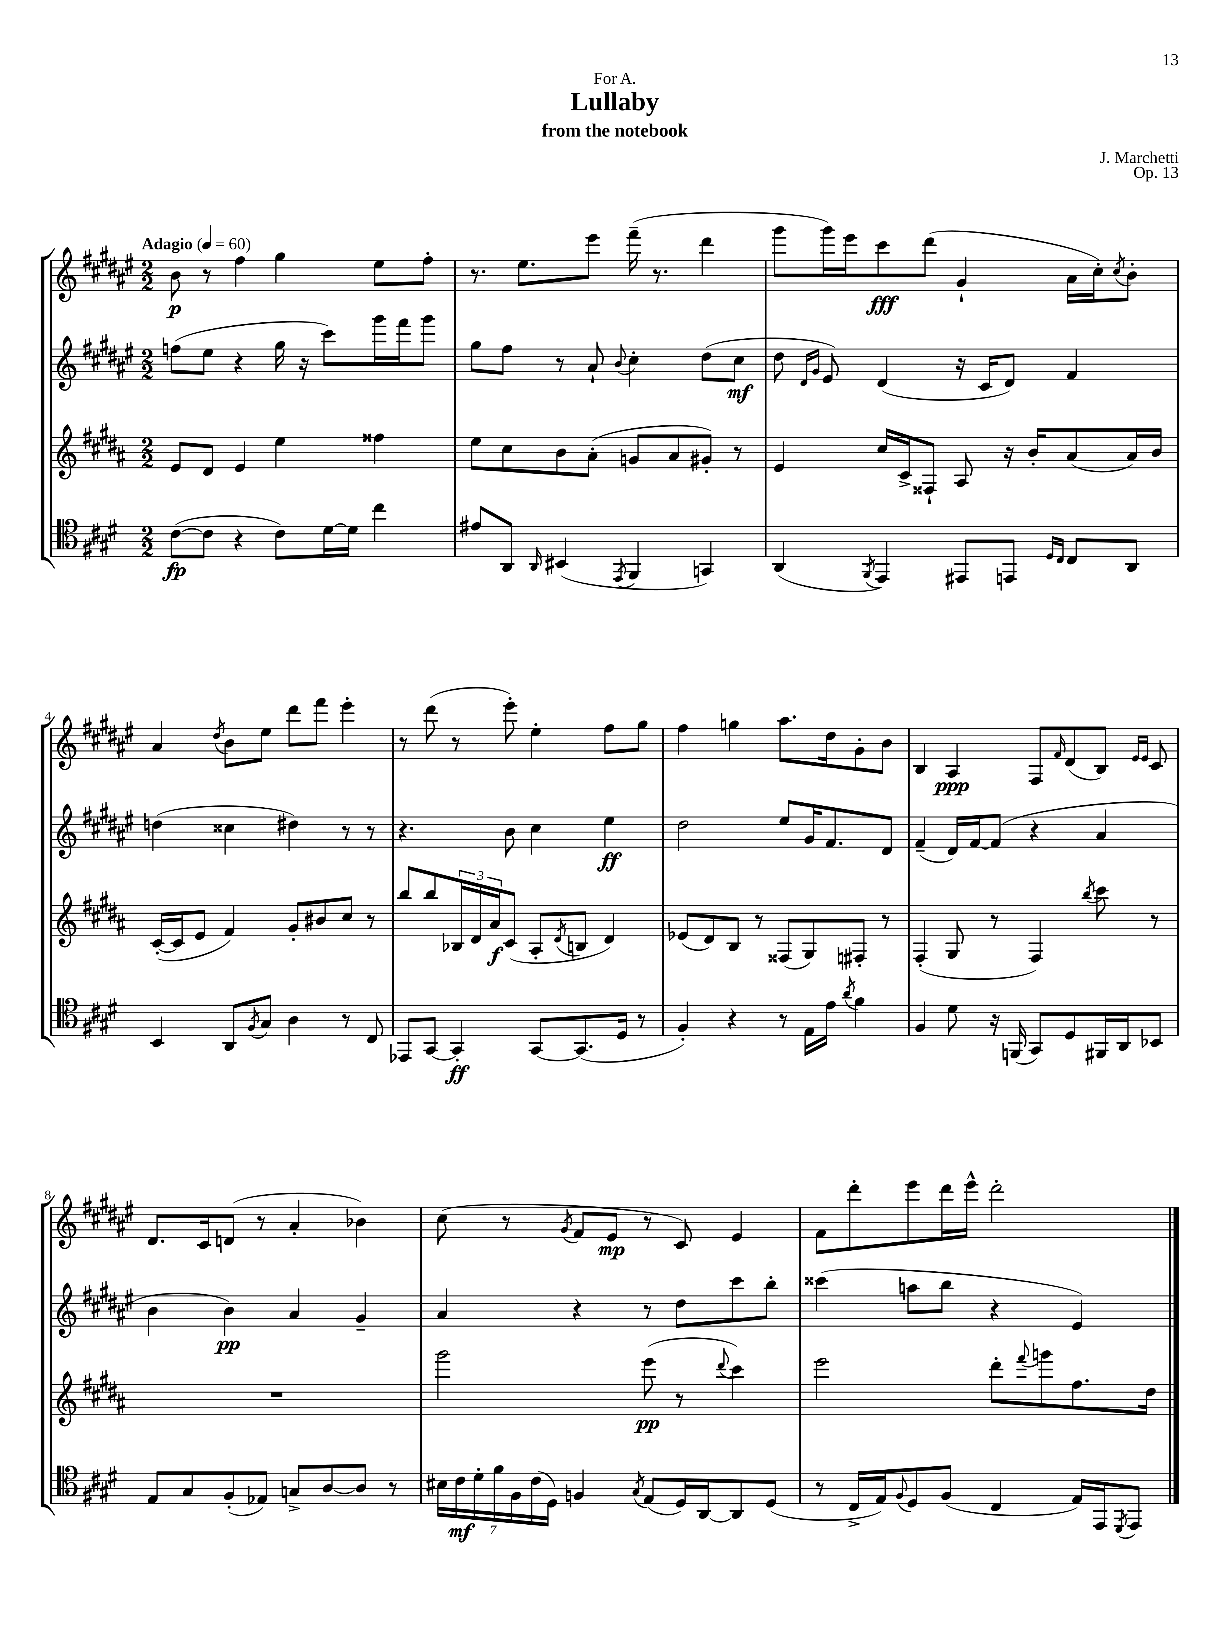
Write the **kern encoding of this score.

**kern	**kern	**kern	**kern
*staff4	*staff3	*staff2	*staff1
*clefC4	*clefG2	*clefG2	*clefG2
*k[f#c#g#d#]	*k[f#c#g#d#a#]	*k[f#c#g#d#a#e#]	*k[f#c#g#d#a#e#]
*M2/2	*M2/2	*M2/2	*M2/2
*MM60	*MM60	*MM60	*MM60
([8c#	8e	(8ff	8b
8c#]	8d#	8ee#	8r
4r	4e	4r	4ff#
8c#)	4ee	16gg#	4gg#
.	.	16r	.
[16d#	.	8ccc#)	.
16d#]	.	.	.
4cc#	4ff##	16ggg#	8ee#
.	.	16fff#	.
.	.	8ggg#	8ff#'
=	=	=	=
8e#	8ee	8gg#	8.r
8AA	8cc#	8ff#	.
.	.	.	8.ee#
16qqAA	.	.	.
(4BB#	8b	8r	.
.	(8a#'	8a#`	8eee#
8qEE	.	8qqb	.
4FF#	8g	4cc#'	(16fff#~
.	.	.	8.r
.	8a#	.	.
4GG)	8g#')	(8dd#	4ddd#
.	8r	8cc#	.
=	=	=	=
(4AA	4e	8dd#	8ggg#
.	.	16qqd#	.
.	.	16qqg#	.
.	.	8e#)	16ggg#)
.	.	.	16eee#
8qFF#	.	.	.
4EE)	16cc#	(4d#	8ccc#
.	16c#^	.	.
.	8F##`	.	(8ddd#
8EE#	8A#	16r	4g#`
.	.	16c#	.
8EE	16r	8d#)	.
.	16b'	.	.
16qqD#	.	.	.
16qqC#	.	.	.
8C#	(8a#	4f#	16a#
.	.	.	16cc#')
.	.	.	8qcc#
8AA	16a#)	.	8b'
.	16b	.	.
=	=	=	=
4BB	([16c#'	(4dd	4a#
.	16c#]	.	.
.	8e	.	.
.	.	.	8qdd#
8AA	4f#)	4cc##	8b
8qF#	.	.	.
8G#	.	.	8ee#
4A	8g#'	4dd#)	8ddd#
.	8b#	.	8fff#
8r	8cc#	8r	4eee#'
8C#	8r	8r	.
=	=	=	=
8EE-	8bb	4.r	8r
[8GG#	8bb	.	(8ddd#
4GG#']	24B-	.	8r
.	24d#	.	.
.	24a#	.	.
.	(8c#	8b	8eee#')
[8GG#	8A#'	4cc#	4ee#'
.	8qd#	.	.
(8.GG#]	8B	.	.
.	4d#)	4ee#	8ff#
16D#	.	.	.
8r	.	.	8gg#
=	=	=	=
4F#')	(8e-	2dd#	4ff#
.	8d#)	.	.
4r	8B	.	4gg
.	8r	.	.
8r	(8F##	8ee#	8.aa#
16E	8G#)	16g#	.
16e	.	8.f#	16dd#
8qa	.	.	.
4f#	8F#'	.	8g#'
.	8r	8d#	8b
=	=	=	=
4F#	(4F#'	(4f#~	4B
8d#	8G#	16d#)	4A#
.	.	[16f#	.
16r	8r	(8f#]	.
(16FF	.	.	.
8GG#)	4F#)	4r	8F#
.	.	.	16qqf#
8D#	.	.	(8d#
.	8qbb	.	.
16FF#	8ccc#	4a#	8B)
16AA	.	.	.
.	.	.	16qqe#
.	.	.	16qqe#
8BB-	8r	.	8c#
=	=	=	=
8E	1r	4b	8.d#
8G#	.	.	.
.	.	.	16c#
(8F#'	.	4b)	(8d
8E-)	.	.	8r
8G^	.	4a#	4a#'
[8A	.	.	.
8A]	.	4g#~	4b-)
8r	.	.	.
=	=	=	=
28B#	2ggg#	4a#	(8cc#
28c#	.	.	.
28d#'	.	.	.
28f#	.	.	.
.	.	.	8r
28F#	.	.	.
(28c#	.	.	.
28D#)	.	.	.
.	.	.	8qg#
4F	.	4r	8f#
.	.	.	8e#
8qG#	.	.	.
(8E	(8eee	8r	8r
16D#)	8r	8dd#	8c#)
[16AA	.	.	.
.	8qqddd#	.	.
8AA]	4ccc#)	8ccc#	4e#
(8D#	.	8bb'	.
=	=	=	=
8r	2eee	(4ccc##	8f#
16C#^	.	.	8ddd#'
16E)	.	.	.
8qqF#	.	.	.
8D#	.	8aa	8eee#
(8F#	.	8bb	16ddd#
.	.	.	16eee#^^
4C#	8ddd#'	4r	2ddd#'
.	8qqfff#	.	.
.	8ggg	.	.
16E)	8.ff#	4e#)	.
16EE	.	.	.
8qDD#	.	.	.
8EE	.	.	.
.	16dd#	.	.
==	==	==	==
*-	*-	*-	*-
